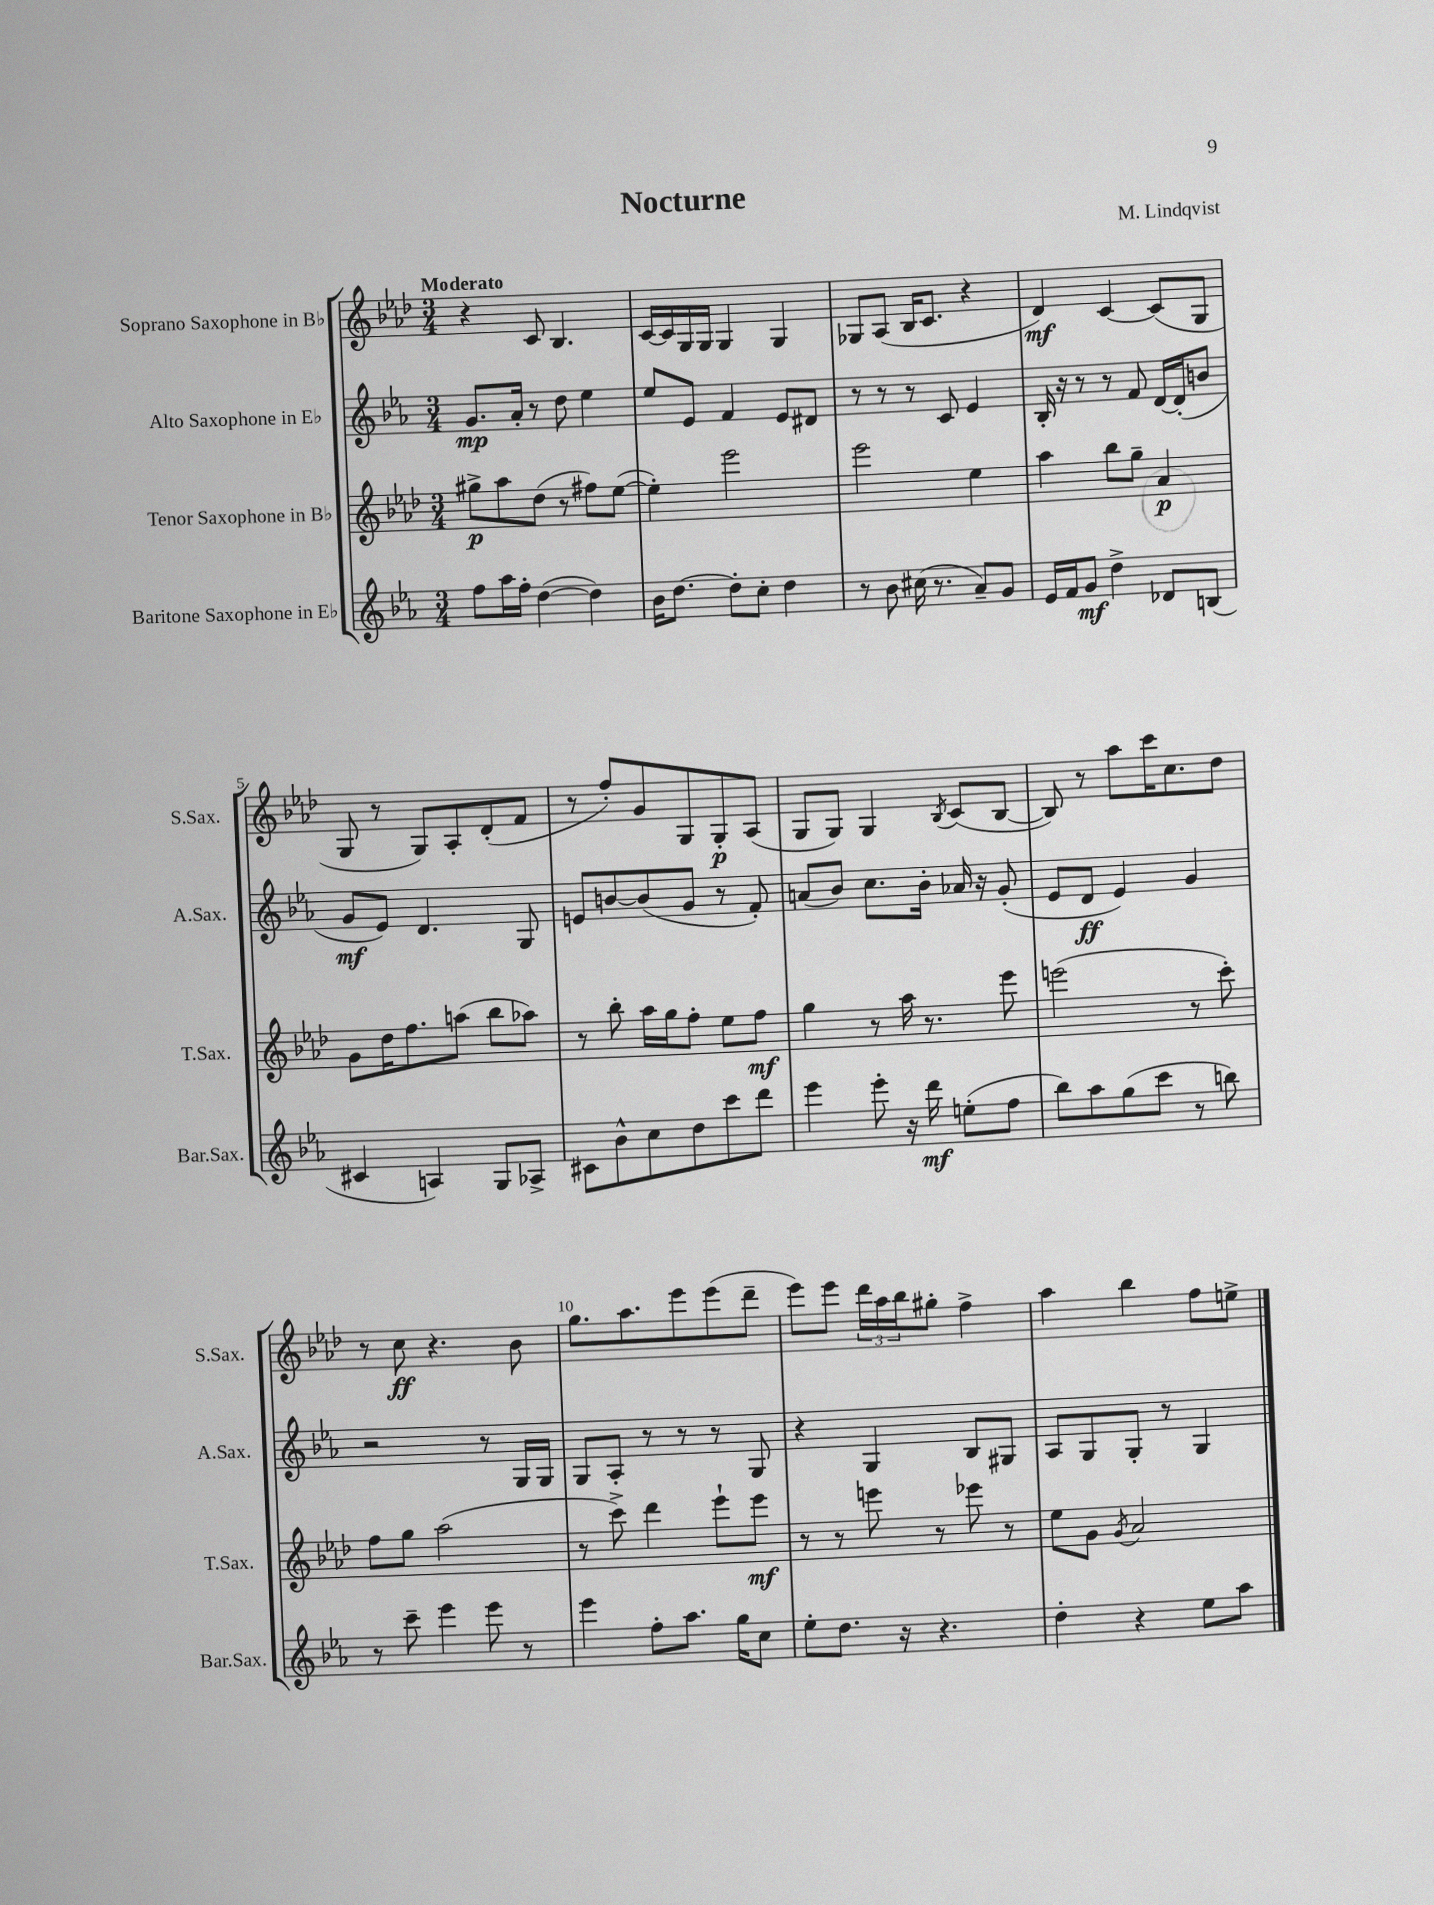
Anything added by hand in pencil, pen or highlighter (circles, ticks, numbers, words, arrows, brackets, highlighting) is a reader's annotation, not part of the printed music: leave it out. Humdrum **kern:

**kern	**kern	**kern	**kern
*staff4	*staff3	*staff2	*staff1
*clefG2	*clefG2	*clefG2	*clefG2
*k[b-e-a-]	*k[b-e-a-d-]	*k[b-e-a-]	*k[b-e-a-d-]
*M3/4	*M3/4	*M3/4	*M3/4
8ff	8gg#^	8.g	4r
16aa-	8aa-	.	.
16ff'	.	16a-'	.
([4dd	(8dd-	8r	8c
.	8r	8dd	4.B-
4dd])	8ff#)	4ee-	.
.	([8ee-	.	.
=	=	=	=
16b-	4ee-'])	8ee-	[16c
[8.dd	.	.	16c]
.	.	8e-	16G
.	.	.	16G
8dd']	2eee-	4f	4G
8cc'	.	.	.
4dd	.	8e-	4G
.	.	8d#	.
=	=	=	=
8r	2eee-	8r	8G-
8b-	.	8r	(8A-
(16cc#	.	8r	16B-
8.r	.	.	8.c
.	.	8c	.
8a-~)	4ee-	4e-	4r
8g	.	.	.
=	=	=	=
16e-	4aa-	16B-'	4d-)
16f	.	16r	.
8g	.	8r	.
4dd^	8bb-	8r	[4c
.	8gg~	8f	.
8d-	4a-	[16d	(8c]
.	.	(16d']	.
(8B	.	8b	8G
=	=	=	=
4c#	8g	8g	8G
.	16dd-	8e-)	8r
.	8.ff	.	.
4A)	.	4.d	8G)
.	(8aa	.	8A-'
8G	8bb-	.	(8d-'
8A-^	8aa-)	8G	8f
=	=	=	=
8c#	8r	8e	8r
8b-^^	8bb-'	[8b	8ff')
8cc	16aa-	(8b]	8g
.	16gg	.	.
8dd	8ff'	8g	8G
8ccc	8ee-	8r	8G'
8ddd	8ff	8f')	(8A-
=	=	=	=
4eee-	4gg	(8a	8G
.	.	8b-)	8G)
8eee-'	8r	8.cc	4G
16r	16aa-	.	.
16ddd	8.r	16b-'	.
.	.	.	8qB-
(8ee'	.	16a-	(8c
.	.	16r	.
8ff	8eee-	(8g'	[8B-
=	=	=	=
8bb-)	(2eee	8e-	8B-])
8aa-	.	8d	8r
(8gg	.	4e-)	8aa-
8ccc	.	.	16ccc
.	.	.	8.cc
8r	8r	4g	.
8bb)	8ccc')	.	8dd-
=	=	=	=
8r	8ff	2r	8r
8ccc~	8gg	.	8cc
4eee-	(2aa-	.	4.r
8eee-	.	8r	.
8r	.	16G	8b-
.	.	16G	.
=	=	=	=
4eee-	8r	8G	8.gg
.	8ccc^)	8A-'	.
.	.	.	8.aa-
8ff'	4ddd-	8r	.
8.aa-	.	8r	8eee-
.	8eee-`	8r	(8eee-
16gg	.	.	.
8cc	8eee-	8G	8ddd-~
=	=	=	=
8ee-'	8r	4r	8eee-)
8.dd	8r	.	8eee-
.	8eee	4G	24ddd-
.	.	.	24aa-
16r	.	.	.
.	.	.	24bb-
4.r	8r	.	8gg#'
.	8eee-	8B-	4ff^
.	8r	8G#	.
=	=	=	=
4dd'	8ee-	8A-	4aa-
.	8g	8G	.
.	8qg	.	.
4r	2a-	8G'	4bb-
.	.	8r	.
8ee-	.	4G	8ff
8aa-	.	.	8ee^
==	==	==	==
*-	*-	*-	*-
